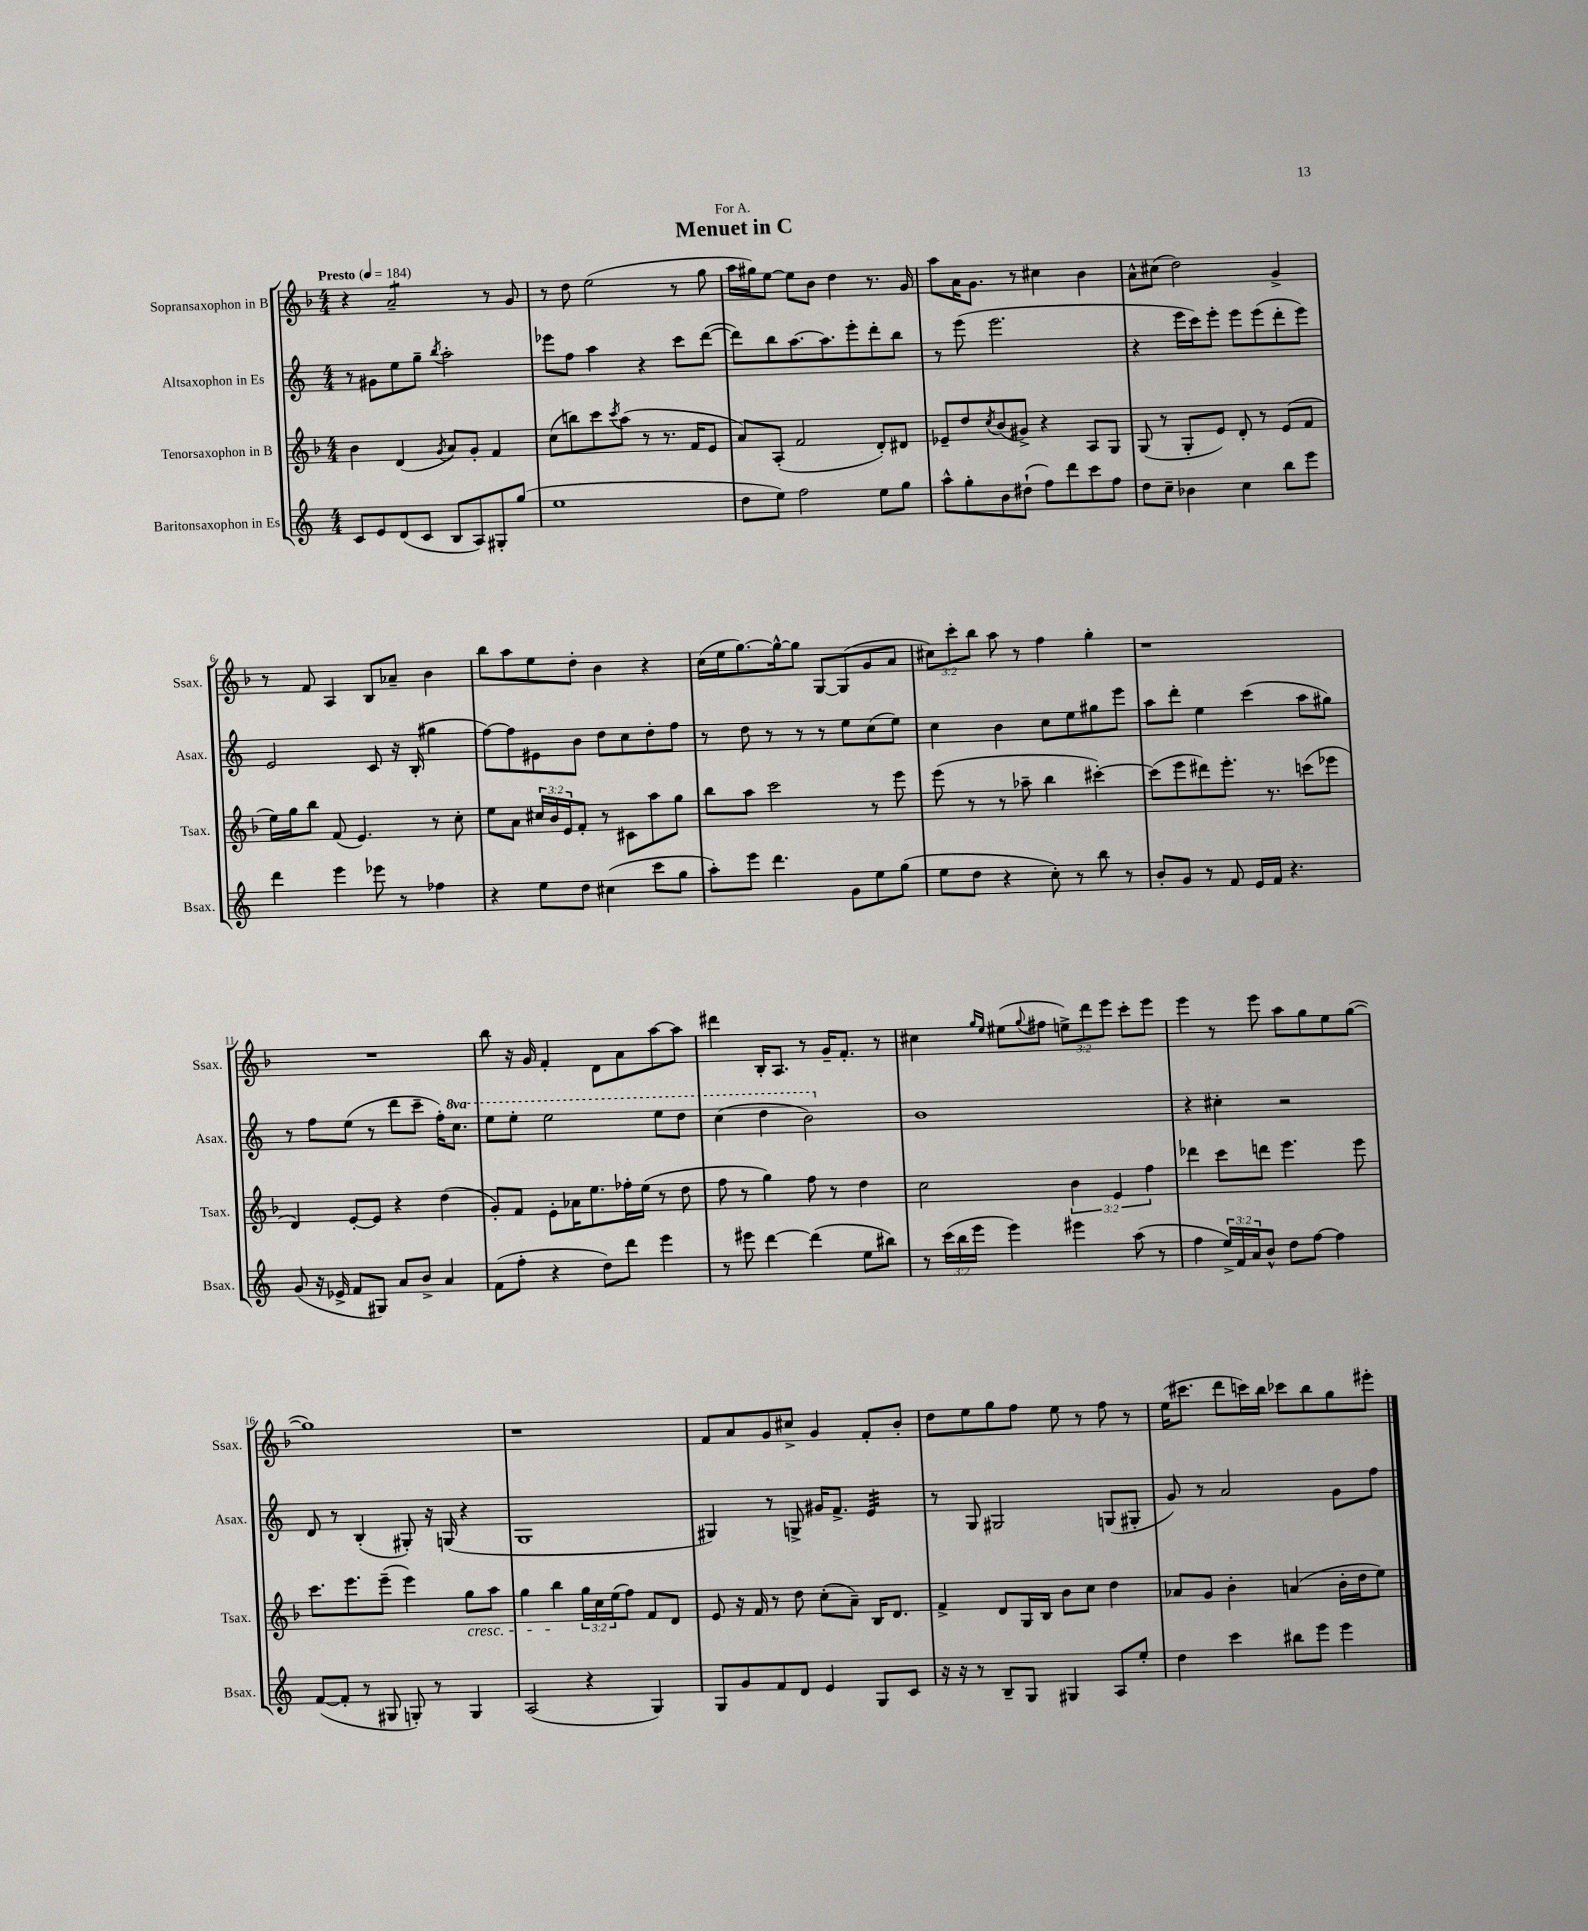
\header { title = "Menuet in C" dedication = "For A." }
<<
\new StaffGroup <<
\new Staff = "s0" \with { instrumentName = "Sopransaxophon in B" shortInstrumentName = "Ssax." } {
    \clef treble \key f \major \numericTimeSignature \time 4/4 \override Staff.TupletNumber.text = #tuplet-number::calc-fraction-text \tempo "Presto" 4 = 184
    r4 a'2:8-- r8 g'8 |
    r8 d''8 e''2( r8 g''8 |
    a''16 gis''16) e''8~ e''8 bes'8 d''4 r8. g'16 |
    a''8 a'16 g'8. r8 cis''4 bes'4 |
    a'8-^ cis''8( d''2) g'4-> |
    r8 f'8 a4 bes8 aes'8-- bes'4 |
    bes''8 a''8 e''8 d''8-. bes'4 r4 |
    c''16( e''16 g''8.~) g''16~-^ g''8 g8~ g8( g'8 a'8 |
    \tuplet 3/2 { cis''8) c'''8-. bes''8 } a''8 r8 f''4 g''4-. |
    r1 |
    R1 |
    bes''8 r16 g'16 f'4-. d'8 a'8 a''8~ a''8 |
    dis'''4 bes16-. a8. r8 g'16-- f'8.-. r8 |
    cis''4 \grace { g''16 e''16 } eis''8( \appoggiatura { g''8 } fis''8 \tuplet 3/2 { e''8->) d'''8 e'''8 } c'''8-. e'''8 |
    e'''4 r8 e'''8 a''8 g''8 e''8 g''8~( |
    g''1) |
    r1 |
    f'8 a'8 g'8 cis''8-> g'4 f'8-. bes'8-. |
    d''8 e''8 g''8 f''8 e''8 r8 f''8 r8 |
    e''16( cis'''8. d'''8 c'''16) bes''16 ces'''8 bes''8 g''8 eis'''8-. \bar "|." |
}
\new Staff = "s1" \with { instrumentName = "Altsaxophon in Es" shortInstrumentName = "Asax." } {
    \clef treble \key c \major \numericTimeSignature \time 4/4 \set Staff.ottavationMarkups = #ottavation-simple-ordinals
    r8 gis'8 e''8 g''8-- \acciaccatura { b''8 } a''2-. |
    ees'''8 f''8 a''4 r4 c'''8 d'''8~( |
    d'''8) b''8 a''8.~ a''8. e'''8-. d'''8-. b''8 |
    r8 e'''8( e'''2. |
    r4 e'''16 c'''16) e'''8-. e'''8 e'''8( d'''8-. e'''8) |
    e'2 c'8 r16 b16-.( gis''4 |
    f''8~) f''8 eis'8 b'8 d''8 c''8 d''8-. f''8 |
    r8 d''8 r8 r8 r8 e''8 c''8( e''8) |
    c''4 b'4 c''8 e''8 gis''8 e'''8 |
    a''8 d'''8-. e''4 c'''4( a''8 gis''8) |
    r8 f''8 e''8( r8 d'''8 c'''8-- f''16-.) \ottava #1 c'''8. |
    e'''8 e'''8-. e'''2 e'''8 d'''8 |
    c'''4( d'''4 b''2) \ottava #0 |
    b'1 |
    r4 cis''4-. r2 |
    d'8 r8 b4-.( gis8-.) r16 g16( r4 |
    g1 |
    gis4) r8 g8-> gis'16 f'8.-> e'4:32 |
    r8 g8 gis2 g8( gis8-. |
    g'8) r8 a'2 g'8 f''8 \bar "|." |
}
\new Staff = "s2" \with { instrumentName = "Tenorsaxophon in B" shortInstrumentName = "Tsax." } {
    \clef treble \key f \major \numericTimeSignature \time 4/4 \override Staff.TupletNumber.text = #tuplet-number::calc-fraction-text
    bes'4 d'4( \acciaccatura { g'8 } a'8) g'8-. f'4 |
    c''8( b''8) c'''8 \acciaccatura { c'''8 } a''8( r8 r8. f'16 e'8 |
    a'8) a8-.( f'2 d'8-.) dis'8 |
    ees'8-- d''8 \acciaccatura { c''8 } bes'8( gis'8->) r4 a8 g8 |
    g8( r8 g8-. e'8) d'8-. r8 e'8( f'8 |
    e''16) g''16 bes''8 f'8( e'4.) r8 c''8-. |
    e''8 a'8 \tuplet 3/2 { cis''16 bes'16 e'16 } f'8-. r8 cis'8 a''8 g''8 |
    bes''8 a''8 c'''2 r8 e'''8 |
    e'''8( r8 r8 aes''8-- bes''4 cis'''4~-.) |
    cis'''8( e'''8 dis'''8) e'''8.-. r8. c'''8( ees'''8 |
    d'4) e'8~-. e'8 r4 d''4( |
    g'8-.) f'8 e'8-. aes'16 e''8. fes''16-. e''16( r8 d''8 |
    f''8 r8 g''4) f''8 r8 d''4 |
    c''2 \tuplet 3/2 { bes'4 e'4 f''4 } |
    des'''4 c'''8 d'''8 e'''4. e'''8 |
    c'''8. e'''8. e'''8--( e'''4) g''8\cresc a''8 |
    g''4 bes''4\! \tuplet 3/2 { g''16 c''16 e''16( } f''8) f'8 d'8 |
    e'8 r16 f'16 r8 d''8 c''8-.( a'8--) bes16 d'8. |
    f'4-> d'8 g16 bes16 bes'8 c''8 d''4 |
    aes'8 g'8 bes'4-. a'4( bes'16-. d''16 e''8) \bar "|." |
}
\new Staff = "s3" \with { instrumentName = "Baritonsaxophon in Es" shortInstrumentName = "Bsax." } {
    \clef treble \key c \major \numericTimeSignature \time 4/4 \override Staff.TupletNumber.text = #tuplet-number::calc-fraction-text
    c'8 e'8 d'8( c'8 b8 a8) gis8-. g''8( |
    e''1 |
    d''8 e''8) f''2 e''8 g''8 |
    a''8-^ g''8-. b'8 dis''8-!( f''8) d'''8 c'''8 f''8 |
    d''8 c''8-- bes'4 c''4 b''8 e'''8 |
    d'''4 e'''4 ees'''8 r8 fes''4 |
    r4 e''8 d''8 cis''4( c'''8 g''8 |
    a''8-.) e'''8 d'''4. g'8 e''8 g''8( |
    e''8 d''8 r4 c''8-.) r8 b''8 r8 |
    b'8-. g'8 r8 f'8 e'16 f'16 r4. |
    g'8( r16 ees'16-> f'8 gis8) a'8 b'8-> a'4 |
    f'8( f''8-. r4 d''8) d'''8 e'''4 |
    r8 eis'''8 d'''4~ d'''4( e''8 bis''8) |
    r8 \tuplet 3/2 { c'''16( b''16 e'''16 } e'''4) eis'''4 a''8( r8 |
    f''4 \tuplet 3/2 { e''16->) f'16 a'16 } b'8-^ d''8 f''8~ f''4 |
    f'8~( f'8-. r8 gis8 g8-.) r8 g4 |
    a2( r4 g4) |
    g8 g'8 f'8 d'8 e'4 g8 c'8 |
    r16 r16 r8 b8-- g8 gis4 a8 e''8-. |
    d''4 c'''4 bis''8 e'''8 e'''4 \bar "|." |
}
>>
>>
